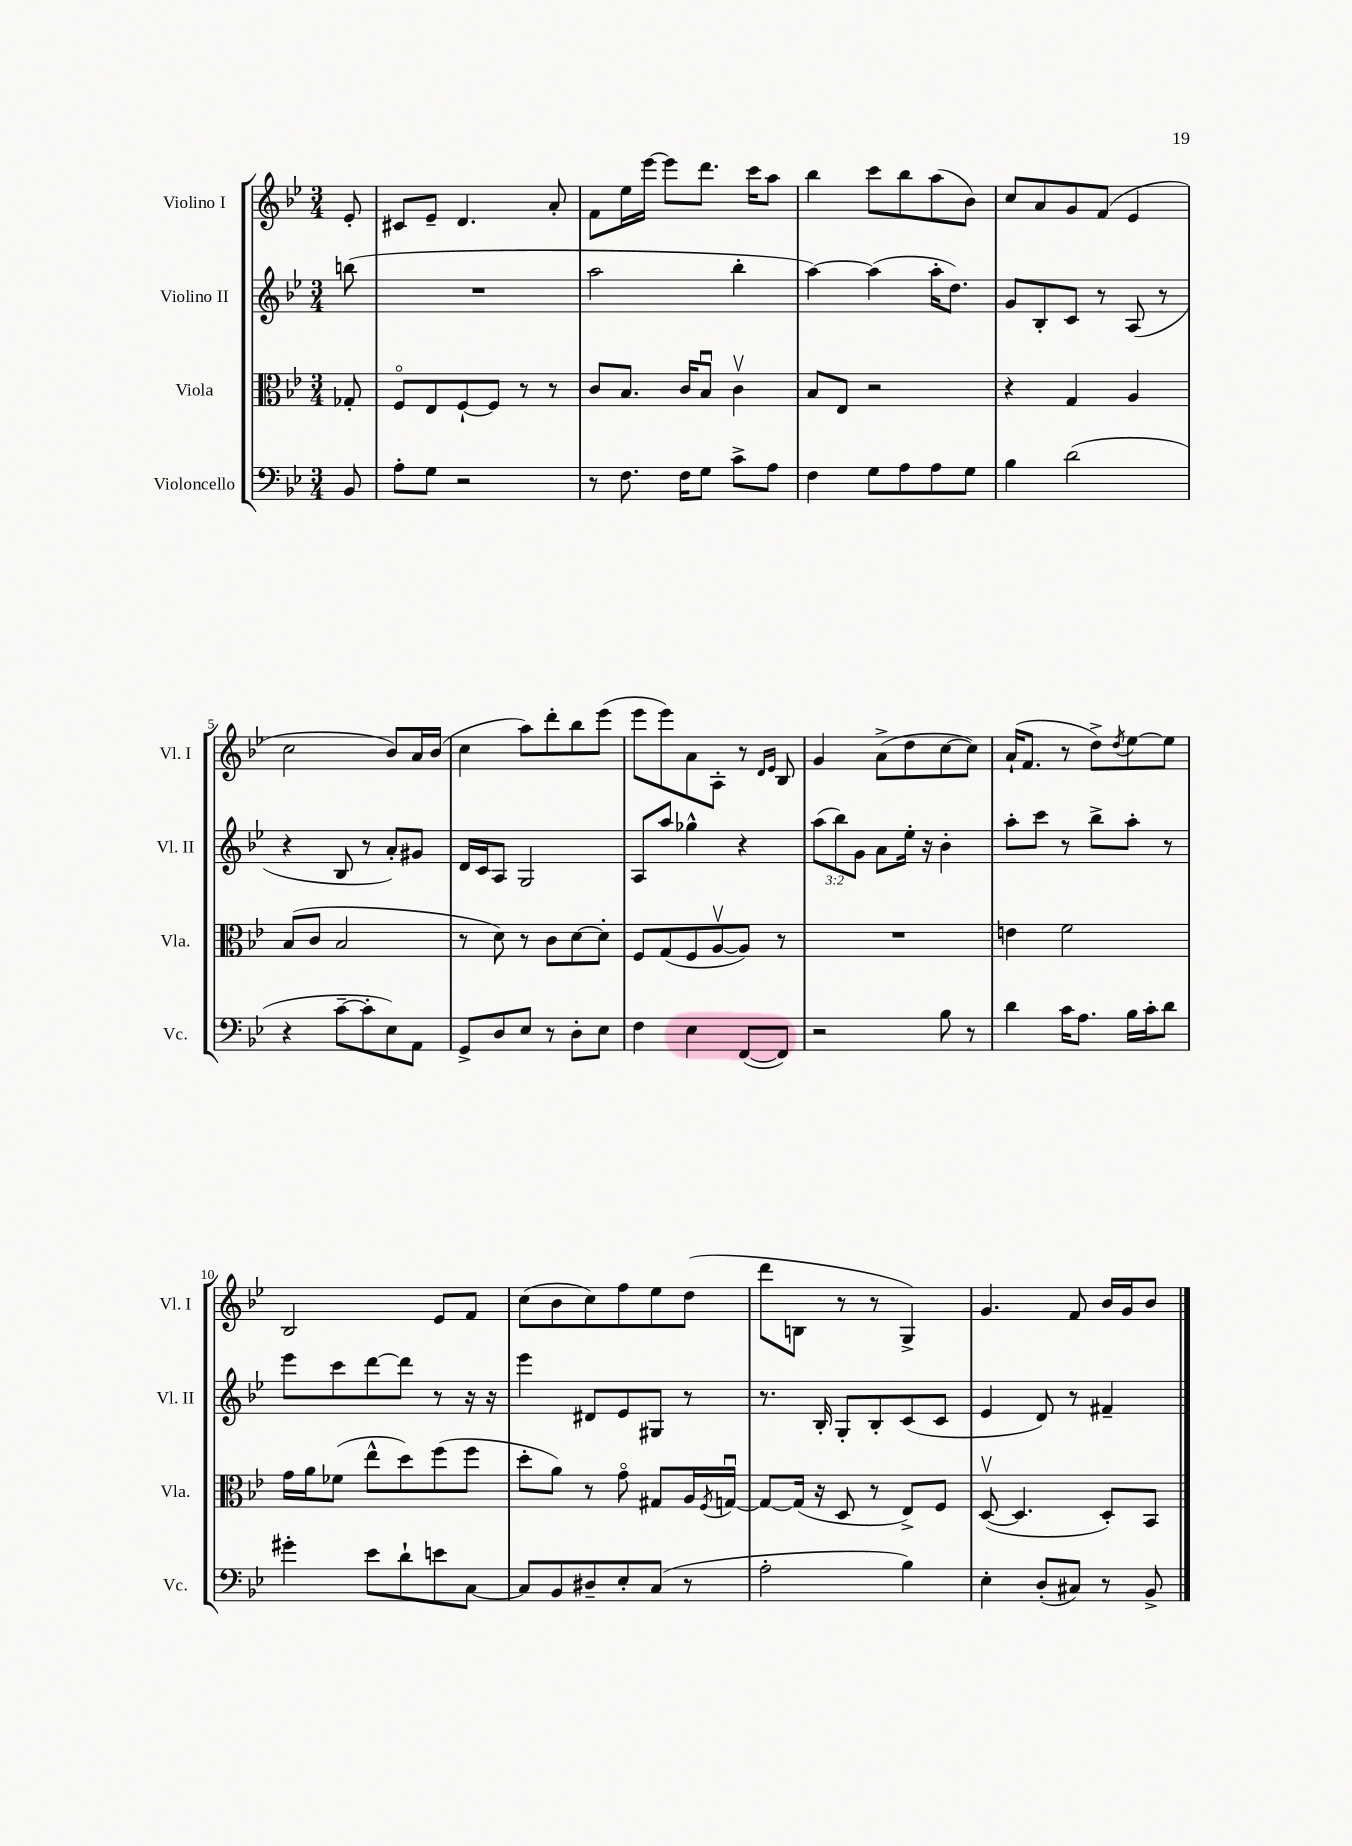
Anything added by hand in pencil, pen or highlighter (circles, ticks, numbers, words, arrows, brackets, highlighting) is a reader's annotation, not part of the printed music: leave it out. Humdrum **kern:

**kern	**kern	**kern	**kern
*staff4	*staff3	*staff2	*staff1
*clefF4	*clefC3	*clefG2	*clefG2
*k[b-e-]	*k[b-e-]	*k[b-e-]	*k[b-e-]
*M3/4	*M3/4	*M3/4	*M3/4
8BB-/	8G-'/	(8bb\	8e-'/
=	=	=	=
8A'\L	8Fo/L	2.r	8c#/L
8G\J	8E-/	.	8e-~/J
2r	[8F`/	.	4.d/
.	8F/]J	.	.
.	8r	.	.
.	8r	.	8a'/
=	=	=	=
8r	8c/L	2aa\	8f\L
8.F\	8.B-/J	.	16ee-\L
.	.	.	[16eee-\JJ
.	.	.	8eee-\]L
16F\LK	16c/LK	.	.
8G\J	8B-u/J	.	8.ddd\J
8c^\L	4cv\	4bb-'\	.
.	.	.	16ccc\LK
8A\J	.	.	8aa\J
=	=	=	=
4F\	8B-/L	[4aa\)	4bb-\
.	8E-/J	.	.
8G\L	2r	(4aa\]	8ccc\L
8A\	.	.	8bb-\
8A\	.	16aa'\LK	(8aa\
.	.	8.dd\J)	.
8G\J	.	.	8b-\J)
=	=	=	=
4B-\	4r	8g/L	8cc/L
.	.	8B-'/	8a/
(2d\	4G/	8c/J	8g/
.	.	8r	(8f/J
.	4A/	(8A/	4e-/
.	.	8r	.
=	=	=	=
4r	(8B-/L	4r	2cc\
.	8c/J	.	.
[8c~\L	2B-/	8B-/	.
8c'\]	.	8r	.
8E-\)	.	8a'/L)	8b-/L)
8AA\J	.	8g#/J	16a/L
.	.	.	(16b-/JJ
=	=	=	=
8GG^/L	8r	16d/LL	4cc\
.	.	16c/J	.
8D/	8d\)	8A/J	.
8E-/J	8r	2G/	8aa\L)
8r	8c\L	.	8ddd'\
8D'\L	[8d\	.	8bb-\
8E-\J	8d'\]J	.	(8eee-\J
=	=	=	=
4F\	8F/L	8A/L	8eee-\L
.	(8G/	8aa/J	8eee-\)
4E-\	8F/	4gg-^^\	8a\
.	[8Av/	.	8A'\J
([8FF/L	8A/]J)	4r	8r
.	.	.	16qqd/LL
.	.	.	16qqe-/JJ
8FF/]J)	8r	.	8B-/
=	=	=	=
2r	2.r	(12aa\L	4g/
.	.	12bb-\)	.
.	.	12g\J	.
.	.	8a\L	(8a^\L
.	.	16ee-'\Jk	8dd\
.	.	16r	.
8B-\	.	4b-'\	[8cc\
8r	.	.	8cc\]J)
=	=	=	=
4d\	4e\	8aa'\L	(16a`/LK
.	.	.	8.f/J
.	.	8ccc\J	.
16c\LK	2f\	8r	8r
8.A\J	.	.	.
.	.	8bb-^\L	8dd^\L)
.	.	.	8qdd/
16B-\LL	.	8aa'\J	[8ee-\
16c'\J	.	.	.
8d\J	.	8r	8ee-\]J
=	=	=	=
4g#'\	16g\LL	8eee-\L	2B-/
.	16a\J	.	.
.	(8f-\J	8ccc\	.
8e-\L	8ee-^^\L	[8ddd\	.
8d`\	8dd\)	8ddd\]J	.
8e\	(8ff\	8r	8e-/L
[8C\J	8ff\J	16r	8f/J
.	.	16r	.
=	=	=	=
8C/]L	8dd'\L	4eee-\	(8cc\L
8BB-/	8a\J)	.	8b-\
8D#~/	8r	8d#/L	8cc\)
8E-'/	8go\	8e-/	8ff\
(8C/J	8G#/L	8G#/J	8ee-\
8r	16A/L	8r	(8dd\J
.	8qF/	.	.
.	[16Gu/JJ	.	.
=	=	=	=
2A'\	8G/_L	8.r	8ddd\L
.	(16G/]Jk	.	8B\J
.	16r	16B-'/	.
.	8D/	8G'/L	8r
.	8r	8B-'/	8r
4B-\)	8E-^/L)	(8c/	4G^/)
.	8F/J	8c/J	.
=	=	=	=
4E-'\	([8Dv/	4e-/	4.g/
.	4.D/]	.	.
(8D'/L	.	8d/)	.
8C#/J)	.	8r	8f/
8r	8D'/L)	4f#~/	16b-/LL
.	.	.	16g/J
8BB-^/	8BB-/J	.	8b-/J
==	==	==	==
*-	*-	*-	*-
